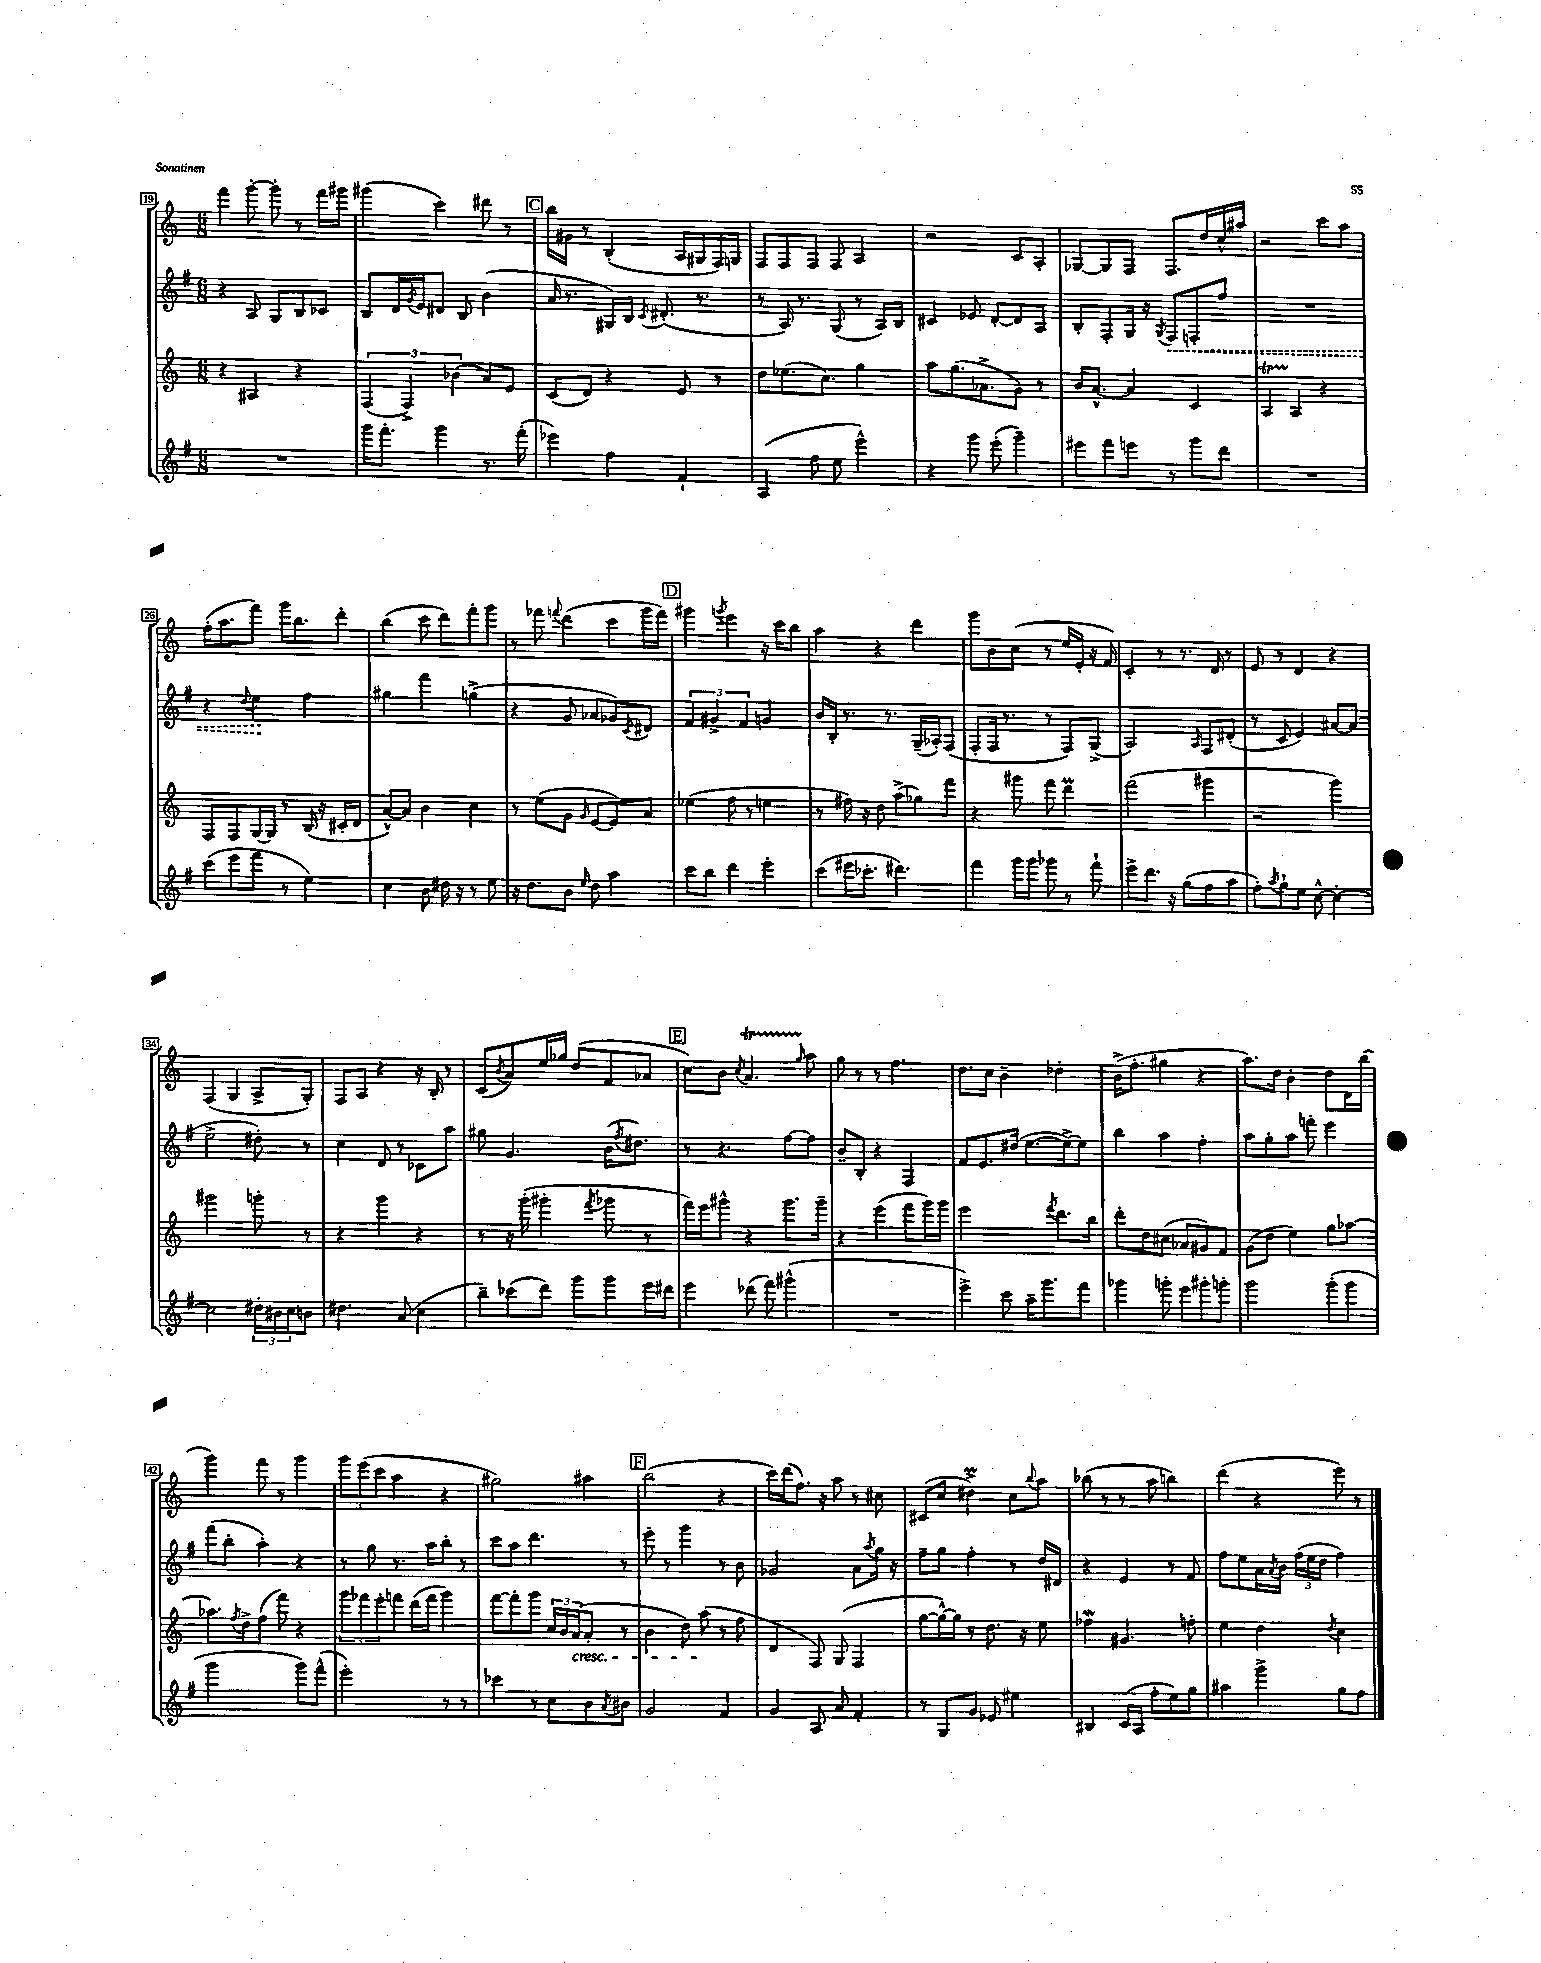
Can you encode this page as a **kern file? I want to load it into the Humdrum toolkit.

**kern	**kern	**kern	**kern
*staff4	*staff3	*staff2	*staff1
*clefG2	*clefG2	*clefG2	*clefG2
*k[f#]	*k[]	*k[f#]	*k[]
*M6/8	*M6/8	*M6/8	*M6/8
2.r	4r	4r	4fff\
.	4A#/	8A/	[8ggg'\
.	.	8G/L	8ggg'\]
.	4r	8B/	8r
.	.	8c-/J	16fff\LL
.	.	.	16ggg#\JJ
=	=	=	=
16ggg\LK	(6F/	8B/L	(4ggg#\
8.fff#'\J	.	.	.
.	.	16d/L	.
.	6F^/)	.	.
.	.	8qg/	.
.	.	16e/J	.
4ggg\	.	8d#/J	4ccc\)
.	(6b-\	.	.
.	.	8B/	.
8.r	8a/L)	(4b\	8ddd#\
.	8e/J	.	8r
(16fff#'\	.	.	.
=	=	=	=
4eee-\)	(8c/L	16a/	16bb\LL
.	.	8.r	16g#\JJ
.	8d/J)	.	8r
4ff#\	4r	16G#/LL)	(4B'/
.	.	16B/JJ	.
.	.	8qc/	.
.	.	(8.d#'/	.
4f#`/	8e/	.	16A/LL
.	.	8.r	16G#/
.	8r	.	16F/)
.	.	.	16G/JJ
=	=	=	=
(4A/	8dd\L	8r	8F/L
.	(8.ee-\	16A/)	8F/
.	.	8.r	.
8ff#\	.	.	8F/J
.	8.cc\J)	.	.
8ee\	.	(8G/	8F/
4eee^^\)	4gg\	8r	4A/
.	.	16A/LL)	.
.	.	16B/JJ	.
=	=	=	=
4r	8aa\L	4c#/	2r
.	(8.gg\	.	.
8ggg\	.	8e-/	.
.	8.a-^\	.	.
(8eee'\	.	[8d'/L	.
4ggg~\)	8g\J)	8d/]	8c/L
.	8r	8A/J	8A'/J
=	=	=	=
8eee#\L	16b/LK	8B'/L	[8G-/L
.	[8.a^^/J	.	.
8fff#\	.	8F#'/	8G-/]
8eee\J	4a/]	16G/Jk	8F/J
.	.	16r	.
.	.	8qG/	.
8r	.	8F#/L	8.F/L
8ggg\L	4c/	8F'/	.
.	.	.	16dd/L
8ddd\J	.	8ff#/J	16cc^^/
.	.	.	16aa#/JJ
=	=	=	=
2.r	4A/	2.r	2r
.	4A/	.	.
.	4r	.	8ccc\L
.	.	.	8aa\J
=	=	=	=
(8ccc\L	8F/L	4r	(16ff'\LK
.	.	.	8.aa\
8eee\	8F/	.	.
.	.	8qqdd/	.
8fff#\J	[16G/L	4ee\	8fff\J)
.	16G/]JJ	.	.
8r	8r	.	16ggg\LK
.	.	.	8.bb\
4ee\)	(16B/	4ff#\	.
.	16r	.	.
.	16c#'/LL	.	8ddd'\J
.	16d/JJ	.	.
=	=	=	=
4cc\	[8a^^/L)	4gg#\	(4bb\
.	8a/]J	.	.
8b\	4b\	4fff#\	8ccc\
16dd#\	.	.	8ddd\L)
16r	.	.	.
8r	4cc\	(4gg^\	8fff'\
8ee\	.	.	8ggg\J
=	=	=	=
16r	8r	4r	8r
8.dd\L	.	.	.
.	(8ee\L	.	8fff-\
.	.	.	8qqfff/
8b\J	8g\J	8g/	(4ddd\
16qqee/	16qqg/	.	.
8dd\	[8e/L	8a-/L	.
4aa\	8e/])	8g-/)	8ccc\L
.	.	8qc/	.
.	8a/J	8d#/J	16ggg\L
.	.	.	16fff\JJ)
=	=	=	=
8ccc\L	(4ee-\	6f#/	4ggg#\
8bb\J	.	.	.
.	.	6g#^/	.
.	.	.	8qggg/
4ddd\	8ff\	.	4eee\
.	.	6f#/	.
.	8r	.	.
4eee'\	4ee\	4g/	16r
.	.	.	16ccc\LK
.	.	.	8bb\J
=	=	=	=
(8ccc\L	8r	16b/LL	4aa\
.	.	16B'/JJ	.
16eee#\K	16ff#\)	8.r	.
8.ccc-'\J	16r	.	.
.	8dd\	.	4r
.	.	8.r	.
4.ddd#\)	(8aa^\L	.	.
.	8gg-\)	(16G~/LL	4ddd\
.	.	16A-'/J)	.
.	8fff\J	(8F#/J	.
=	=	=	=
4fff#\	4r	8F#'/L	8ggg\L
.	.	16F#/Jk	8b\
.	.	8.r	.
16ggg\LL	8ggg#\	.	(8cc\J
16ggg\JJ	.	.	.
8ggg-\	8fff\	8r	8r
8r	4ddd\	8F#/L)	16ee/LL
.	.	.	16e'/JJ
8fff#`\	.	(8G^/J	16r
.	.	.	16f/)
=	=	=	=
8eee^\L	(2fff\	2A/)	4c'/
8.ddd\J	.	.	.
.	.	.	8r
16r	.	.	.
(8gg\L	.	.	8.r
.	.	16qqA/	.
8ff#\	4ggg#\	8F#/L	.
.	.	.	16d/
8aa\J	.	(8d#'/J	8r
=	=	=	=
8ff#'\L)	2r	8r	8e/
8qaa/	.	.	.
8gg`\	.	8c/	8r
8ee\J	.	4e/)	4d/
[8cc^^\	.	.	.
4cc'\_	4ggg\)	[8a#/L	4r
.	.	(8a#/]J	.
=	=	=	=
2cc\]	2ggg#\	2ee^\	(4F/
.	.	.	4G/
24dd#'\LL	8ggg'\	8dd#'\)	8A^/L
24b#\	.	.	.
24cc\J	.	.	.
8b\J	8r	8r	8G'/J)
=	=	=	=
4.dd#\	4r	4cc\	8F/L
.	.	.	8A/J
.	4ggg\	8d/	4r
(8a/	.	8r	.
4cc\	4r	8c-\L	16r
.	.	.	16B'/
.	.	8aa\J	8r
=	=	=	=
8bb~\L)	8r	8gg#\	(8c/L
.	.	.	8qb/
(8ccc-\	16r	4.g/	8a/)
.	(16ggg'\	.	.
8ddd\J)	4ggg#'\	.	16ee/L
.	.	.	16gg-/JJ
8ggg\L	.	.	(8dd/L
.	8qfff/	.	.
8ggg\	8ggg-\	(16b\LK	8f/
.	.	8qff#/	.
.	.	8.dd#\J)	.
16eee\L	8r	.	8a-/J
16ddd#\JJ	.	.	.
=	=	=	=
4eee\	16fff\LL)	8r	8cc\L)
.	16eee\J	.	.
.	8ggg#^^\J	4.r	8b\J
.	.	.	8qcc/
(8ddd-\	4r	.	4.a/
8fff#\)	.	.	.
(4ggg#^^\	8.ggg#\L	[8ff#\L	.
.	.	.	16qqgg/
.	.	8ff#\]J	8aa\
.	16ggg#~\Jk	.	.
=	=	=	=
2.r	4r	8b~/L	8gg\
.	.	8B'/J	8r
.	(4eee\	4r	8r
.	.	.	4.ff\
.	8fff\L	4F#/	.
.	16ggg\L)	.	.
.	16ggg\JJ	.	.
=	=	=	=
4eee^\)	2eee\	8f#/L	8.dd\L
.	.	8.e/	.
.	.	.	16cc\Jk
8ccc\	.	.	4b~\
.	.	(16dd#/Jk	.
16aa~\LK	.	[8.ee\L	.
8.ggg\	.	.	.
.	8qfff/	.	.
.	8.ddd\L	.	4dd-'\
.	.	16ee^\_k)	.
8fff#\J	.	8ee\]J	.
.	16bb\Jk	.	.
=	=	=	=
4ggg-\	8ddd'\L	4bb\	(16b^\LK
.	.	.	8.ff'\J
.	8dd\	.	.
8ggg'\	(8cc#\J	4aa\	4gg#\
8eee\L	8a-/L	.	.
8ggg#'\	8g#/)	4ff#'\	4r
8ggg'\J	8f/J	.	.
=	=	=	=
2ggg\	(8g\L	8aa\L	8.aa\L)
.	8dd\J	8gg'\	.
.	.	.	16dd\Jk
.	4ee\)	8aa\J	4b'\
.	.	8fff'\	.
(8ggg'\L	8gg\L	4eee\	8dd\L
8ggg\J	[8aa-\J	.	16d\L
.	.	.	(16bb\JJ
=	=	=	=
2ggg\	8.aa-\]L	(8fff#\L	4ggg\)
.	.	8bb'\J	.
.	8qff/	.	.
.	16dd^\k	.	.
.	(8ff\J	4aa'\)	8fff\
.	8fff\)	.	8r
8ggg\L)	4r	4r	4ggg\
(8fff#^^\J	.	.	.
=	=	=	=
2eee'\)	12ggg\L	8r	12ggg\L
.	12fff-\	.	(12eee\
.	.	8gg\	.
.	12eee'\	.	12ccc\J
.	8fff\J	8.r	4aa\
.	(16ddd\LL	.	.
.	16fff\JJ	16aa\LK	.
8r	4ggg\)	8bb'\J	4r
8r	.	8r	.
=	=	=	=
4ccc-\	[8fff\L	8ccc\L	2gg#\)
.	8fff'\]	8aa\J	.
8r	8ggg\J	4.ddd\	.
8cc\L	24cc/LL	.	.
.	24b/	.	.
.	(24a/J	.	.
8b\	8a'/J	.	4aa#\
8qa/	.	.	.
8b#\J	8r	8r	.
=	=	=	=
2g/	4b\	8eee'\	(2bb\
.	.	8r	.
.	8dd\)	4ggg\	.
.	(8aa\	.	.
4f#/	8r	8r	4r
.	8ff\	8b\	.
=	=	=	=
4g/	4d/	2g-/	16ccc\LL)
.	.	.	(16ddd\J
.	.	.	8.ff\J)
8A/	8F/)	.	.
.	.	.	16r
8a/	(8G/	.	8aa\
4f#'/	4F/	8a\L	8r
.	.	8qaa/	.
.	.	16gg\Jk	8cc#\
.	.	16r	.
=	=	=	=
8r	[8gg\L	8ff#~\L	(8c#/L
8G/L	16gg^^\_L)	8gg\J	8cc/J
.	16gg\]JJ	.	.
8g/J	8r	4ff#'\	4dd#^\)
8e-/	8.dd\	.	.
4ee#\	.	8r	8cc\L
.	16r	.	.
.	.	.	8qqbb/
.	8ee\	16dd/LL	8aa\J
.	.	16d#/JJ	.
=	=	=	=
4B#/	4ff-\	4r	(8bb-\
.	.	.	8r
(16c/LL	4.g#/	4e/	8r
16A/JJ	.	.	.
8ff#'\L	.	.	8aa\
8ee\)	.	8r	4bb\)
8gg\J	8ff'\	8f#/	.
=	=	=	=
4aa#\	4ee\	8ff#\L	(4ddd\
.	.	8ee\	.
4ggg^\	4dd\	16a\L	4r
.	.	8qa/	.
.	.	16b\JJ	.
.	.	(24ff#\LL	.
.	.	24ee\	.
.	.	24dd\JJ	.
.	8qdd/	.	.
8gg\L	4cc\	4ff#\)	8eee\)
8ff#\J	.	.	8r
==	==	==	==
*-	*-	*-	*-
